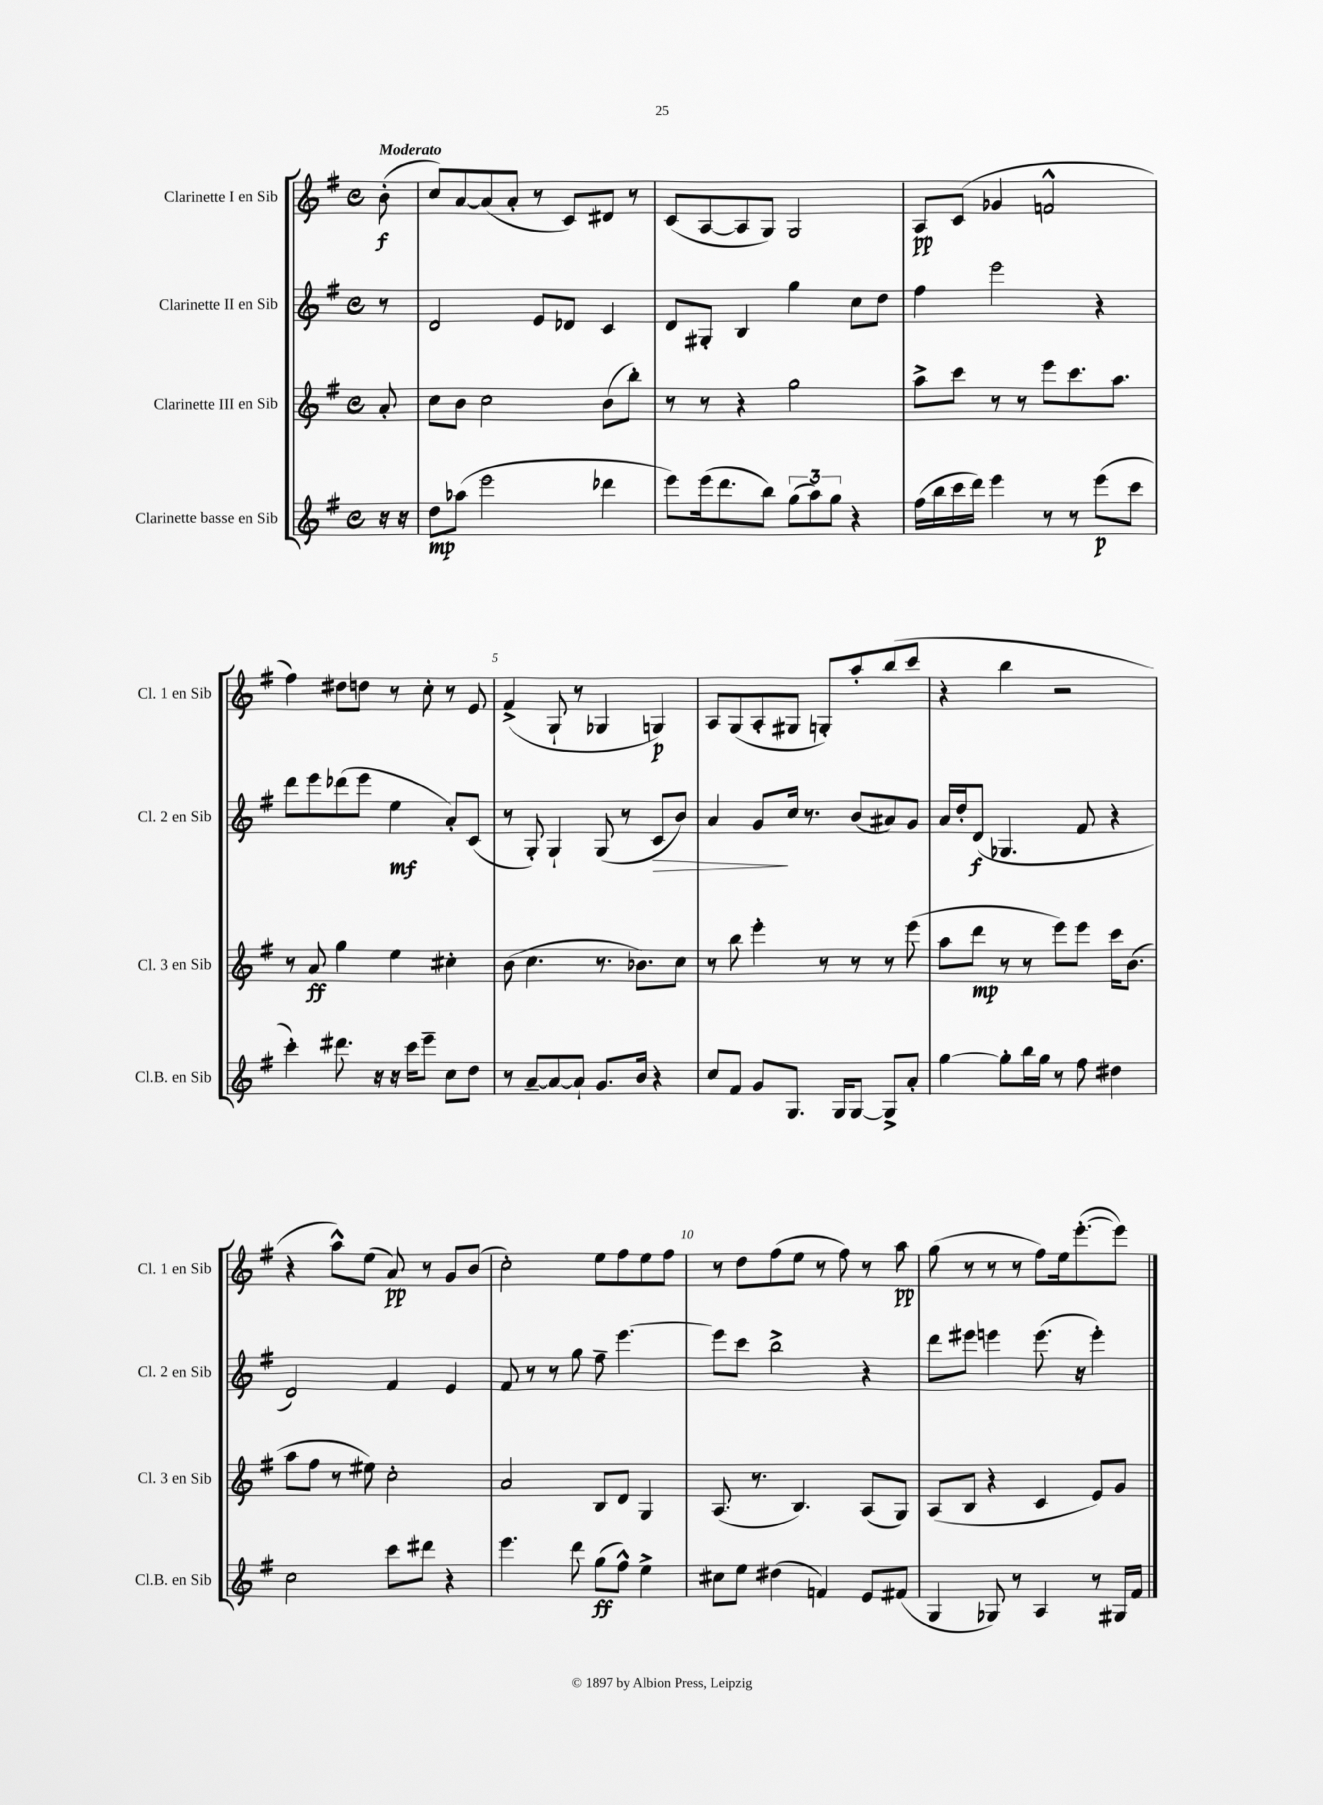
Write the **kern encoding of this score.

**kern	**dynam	**kern	**dynam	**kern	**dynam	**kern	**dynam
*part4	*part4	*part3	*part3	*part2	*part2	*part1	*part1
*staff4	*staff4	*staff3	*staff3	*staff2	*staff2	*staff1	*staff1
*I"Clarinette basse en Sib	*	*I"Clarinette III en Sib	*	*I"Clarinette II en Sib	*	*I"Clarinette I en Sib	*
*I'Cl.B. en Sib	*	*I'Cl. 3 en Sib	*	*I'Cl. 2 en Sib	*	*I'Cl. 1 en Sib	*
*clefG2	*	*clefG2	*	*clefG2	*	*clefG2	*
*k[f#]	*	*k[f#]	*	*k[f#]	*	*k[f#]	*
*M4/4	*	*M4/4	*	*M4/4	*	*M4/4	*
*met(c)	*	*met(c)	*	*met(c)	*	*met(c)	*
=	=	=	=	=	=	=	=
!	!	!	!	!	!	!LO:TX:a:B:t=Moderato	!
16r	.	8a'/	.	8r	.	(8b'\	f
16r	.	.	.	.	.	.	.
=1	=1	=1	=1	=1	=1	=1	=1
8dd\L	mp	8cc\L	.	2d/	.	8cc/L)	.
(8aa-X\J	.	8b\J	.	.	.	[8a/	.
2eee\	.	2cc\	.	.	.	(8a/]	.
.	.	.	.	.	.	8a'/J	.
.	.	.	.	8e/L	.	8r	.
.	.	.	.	8d-X/J	.	8c/L)	.
4ddd-X\	.	(8b\L	.	4c/	.	8d#X/J	.
.	.	8bb'\J)	.	.	.	8r	.
=2	=2	=2	=2	=2	=2	=2	=2
8eee\L)	.	8r	.	8d/L	.	(8c/L	.
(16eee\k	.	8r	.	8G#X'/J	.	[8A/	.
8.ddd\	.	.	.	.	.	.	.
.	.	4r	.	4B/	.	8A/]	.
8bb\J)	.	.	.	.	.	8G/J)	.
(12gg\L	.	2gg\	.	4gg\	.	2G/	.
12aa\)	.	.	.	.	.	.	.
12gg\J	.	.	.	.	.	.	.
4r	.	.	.	8cc\L	.	.	.
.	.	.	.	8dd\J	.	.	.
=3	=3	=3	=3	=3	=3	=3	=3
(16ff#\LL	.	8aa^\L	.	4ff#\	.	8A/L	pp
16bb\	.	.	.	.	.	.	.
16ccc\	.	8ccc\J	.	.	.	(8c/J	.
16ddd\JJ)	.	.	.	.	.	.	.
4eee\	.	8r	.	2eee\	.	4g-X/	.
.	.	8r	.	.	.	.	.
8r	.	8eee\L	.	.	.	2fn^^/	.
8r	.	8.ccc\	.	.	.	.	.
(8eee\L	p	.	.	4r	.	.	.
.	.	8.aa\J	.	.	.	.	.
8ccc\J	.	.	.	.	.	.	.
!!LO:LB:g=z
=4	=4	=4	=4	=4	=4	=4	=4
4ccc'\)	.	8r	.	8ddd\L	.	4ff#\)	.
.	.	8a/	ff	8eee\	.	.	.
8.ddd#X\	.	4gg\	.	(8ddd-X\	.	8dd#X\L	.
.	.	.	.	8eee\J	.	8ddn\J	.
16r	.	.	.	.	.	.	.
16r	.	4ee\	.	4ee\	mf	8r	.
16ccc\KL	.	.	.	.	.	.	.
8eee~\J	.	.	.	.	.	8cc'\	.
8cc\L	.	4cc#X'\	.	8a'/L)	.	8r	.
8dd\J	.	.	.	(8c/J	.	8e/	.
=5	=5	=5	=5	=5	=5	=5	=5
8r	.	(8b\	.	8r	.	(4f#^/	.
[8a~/L	.	4.cc\	.	8G'/)	.	.	.
8a/_	.	.	.	4G`/	.	8G`/	.
8a`/J]	.	.	.	.	.	8r	.
8.g/L	.	8.r	.	(8G/	.	4G-X/	.
.	.	.	.	8r	.	.	.
16b/Jk	.	8.b-X\L)	.	.	.	.	.
!	!	!	!	!	!LO:HP:b	!	!
4r	.	.	.	8c/L	>	4Gn/)	p
.	.	8cc\J	.	8b/J)	.	.	.
=6	=6	=6	=6	=6	=6	=6	=6
8cc/L	.	8r	.	4a/	.	8A/L	.
8f#/J	.	8bb\	.	.	.	(8G/	.
8g/L	.	4eee'\	.	8g/L	.	8A'/	.
8.G/J	.	.	.	16cc/Jk	]	8G#X/J	.
.	.	.	.	8.r	.	.	.
.	.	8r	.	.	.	8Gn'/L)	.
16G/KL	.	.	.	.	.	.	.
[8G/J	.	8r	.	(8b/L	.	8aa'/	.
8G^/L]	.	8r	.	8a#X/)	.	(8bb/	.
8a'/J	.	(8eee\	.	8g/J	.	8ccc/J	.
=7	=7	=7	=7	=7	=7	=7	=7
[4gg\	.	8aa\L	.	16a/LL	.	4r	.
.	.	.	.	16dd'/J	.	.	.
.	.	8ddd\J	mp	(8d/J	f	.	.
8gg'\L]	.	8r	.	4.G-X/	.	4bb\	.
16bb\L	.	8r	.	.	.	.	.
16gg\JJ	.	.	.	.	.	.	.
8r	.	8eee\L)	.	.	.	2r	.
8ff#\	.	8eee\J	.	8f#/	.	.	.
4dd#X\	.	16ccc\KL	.	4r	.	.	.
.	.	(8.b\J	.	.	.	.	.
!!LO:LB:g=z
=8	=8	=8	=8	=8	=8	=8	=8
2cc\	.	8aa\L	.	2d/)	.	4r	.
.	.	8ff#\J	.	.	.	.	.
.	.	8r	.	.	.	8aa^^\L)	.
.	.	8ee#X\)	.	.	.	(8ee\J	.
8ccc\L	.	2cc'\	.	4f#/	.	8a/)	pp
8ddd#X\J	.	.	.	.	.	8r	.
4r	.	.	.	4e/	.	8g/L	.
.	.	.	.	.	.	(8b/J	.
=9	=9	=9	=9	=9	=9	=9	=9
4.eee\	.	2a/	.	8f#/	.	2cc'\)	.
.	.	.	.	8r	.	.	.
.	.	.	.	8r	.	.	.
8ddd\	.	.	.	8gg\	.	.	.
(8gg\L	ff	8B/L	.	8ff#~\	.	8ee\L	.
8ff#^^\J)	.	8d/J	.	[4.eee\	.	8ff#\	.
4ee^\	.	4G/	.	.	.	8ee\	.
.	.	.	.	.	.	8ff#\J	.
=10	=10	=10	=10	=10	=10	=10	=10
8cc#X\L	.	(8.A/	.	8eee\L]	.	8r	.
8ee\J	.	.	.	8ccc\J	.	8dd\L	.
.	.	8.r	.	.	.	.	.
(4dd#X\	.	.	.	2bb^\	.	(8ff#\	.
.	.	4.B/)	.	.	.	8ee\J	.
4fn/)	.	.	.	.	.	8r	.
.	.	.	.	.	.	8ff#\)	.
8e/L	.	(8A/L	.	4r	.	8r	.
(8f#X/J	.	8G/J)	.	.	.	8aa\	pp
=11	=11	=11	=11	=11	=11	=11	=11
4G/	.	(8A/L	.	8ddd\L	.	(8gg\	.
.	.	8B/J	.	8eee#X\J	.	8r	.
8G-X/)	.	4r	.	4eeen\	.	8r	.
8r	.	.	.	.	.	8r	.
4A/	.	4c/	.	(8.eee\	.	8ff#\L)	.
.	.	.	.	.	.	16ee\k	.
.	.	.	.	16r	.	([8.eee'\	.
8r	.	8e/L)	.	4eee'\)	.	.	.
16G#X/LL	.	8g/J	.	.	.	8eee\J])	.
16f#/JJ	.	.	.	.	.	.	.
==	==	==	==	==	==	==	==
*-	*-	*-	*-	*-	*-	*-	*-
